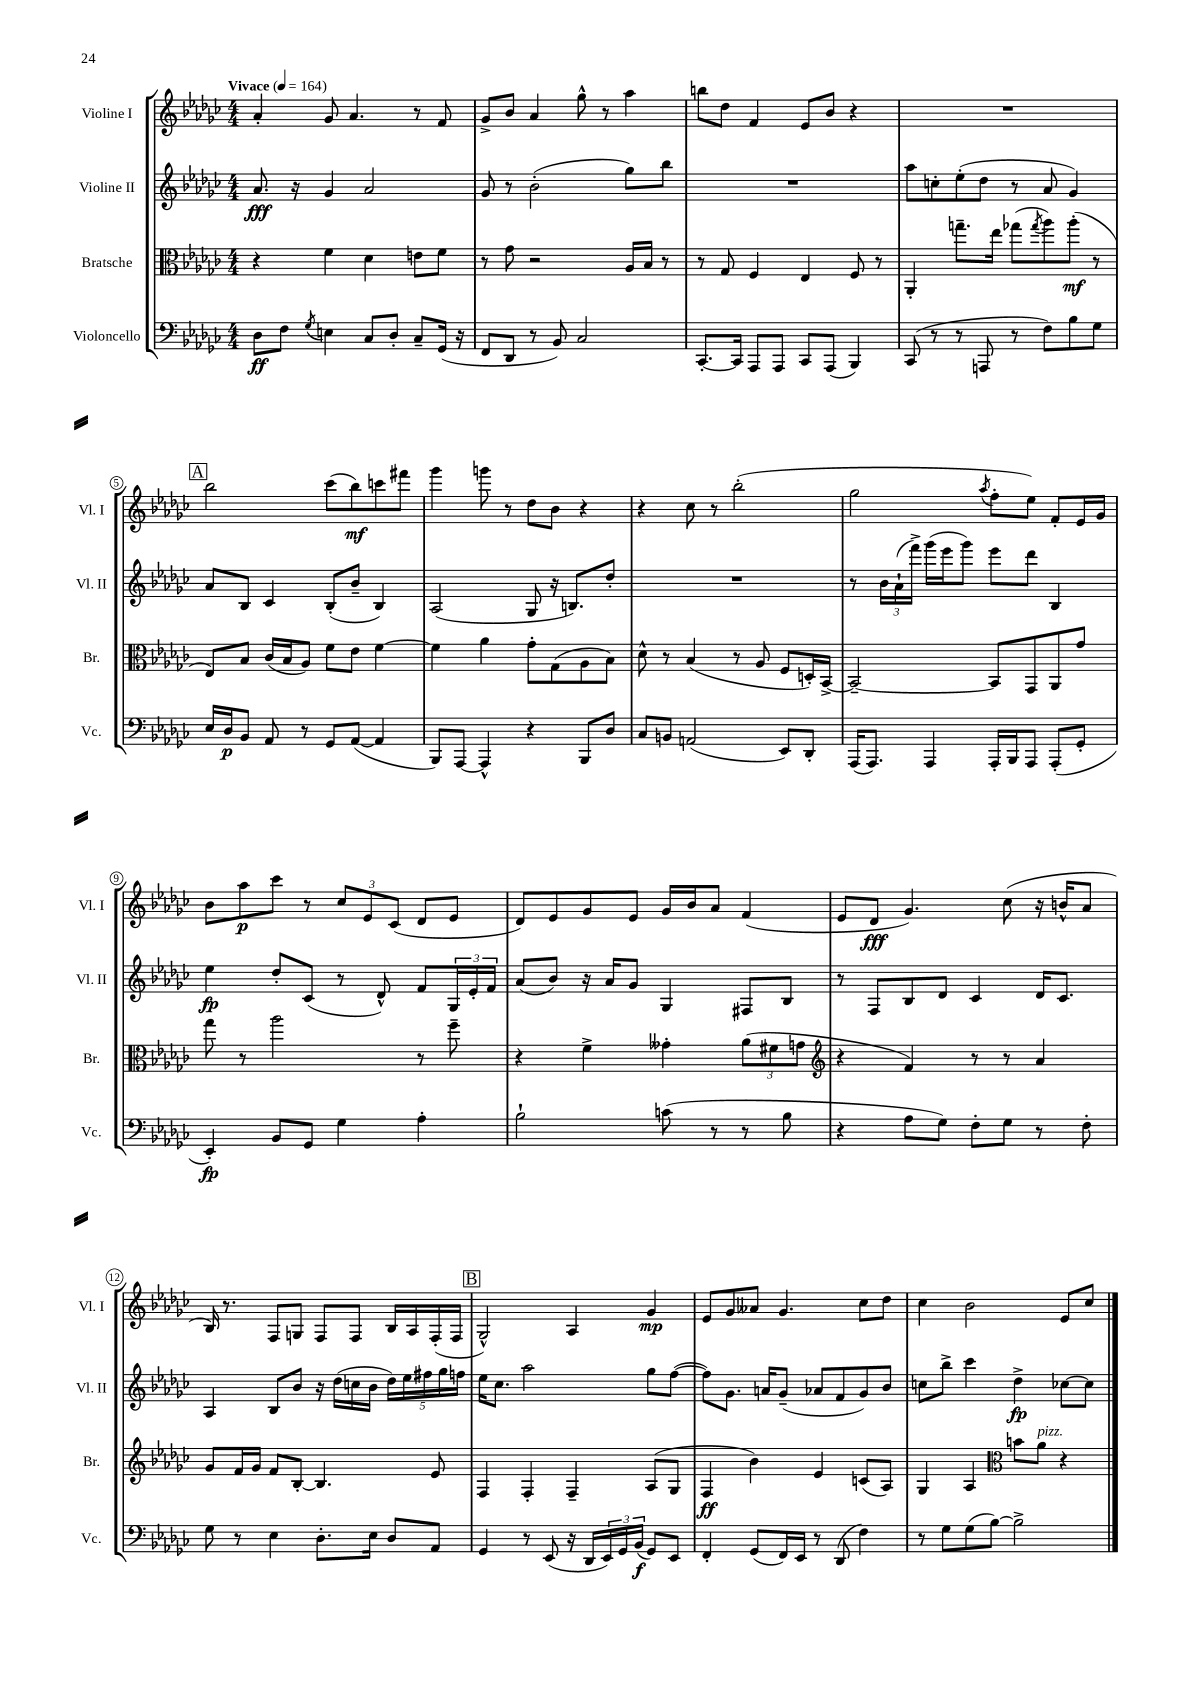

**kern	**kern	**kern	**kern
*staff4	*staff3	*staff2	*staff1
*clefF4	*clefC3	*clefG2	*clefG2
*k[b-e-a-d-g-c-]	*k[b-e-a-d-g-c-]	*k[b-e-a-d-g-c-]	*k[b-e-a-d-g-c-]
*M4/4	*M4/4	*M4/4	*M4/4
*MM164	*MM164	*MM164	*MM164
8D-\L	4r	8.a-/	4a-'/
8F\J	.	.	.
.	.	16r	.
8qG-/	.	.	.
4E\	4f\	4g-/	8g-/
.	.	.	4.a-/
8C-/L	4d-\	2a-/	.
8D-'/J	.	.	.
8C-~/L	8e\L	.	8r
(16GG-/Jk	8f\J	.	8f/
16r	.	.	.
=	=	=	=
8FF/L	8r	8g-/	8g-^/L
8DD-/J	8g-\	8r	8b-/J
8r	2r	(2b-'\	4a-/
8BB-/)	.	.	.
2C-/	.	.	8gg-^^\
.	.	.	8r
.	16A-/LL	8gg-\L)	4aa-\
.	16B-/JJ	.	.
.	8r	8bb-\J	.
=	=	=	=
[8.CC-'/L	8r	1r	8bb\L
.	8G-/	.	8dd-\J
16CC-/]Jk	.	.	.
8AAA-/L	4F/	.	4f/
8AAA-/J	.	.	.
8CC-/L	4E-/	.	8e-/L
(8AAA-/J	.	.	8b-/J
4BBB-/)	8F/	.	4r
.	8r	.	.
=	=	=	=
(8CC-/	4AA-'/	8aa-\L	1r
8r	.	8cc'\	.
8r	8.gg~\L	(8ee-'\	.
8AAA/	.	8dd-\J	.
.	16ee-\Jk	.	.
8r	(8gg-\L	8r	.
.	8qgg-/	.	.
8F\L)	8aa-\)	8a-/	.
8B-\	(8aa-'\J	4g-/)	.
8G-\J	8r	.	.
=	=	=	=
16E-/LL	8E-/L)	8a-/L	2bb-\
16D-/J	.	.	.
8BB-/J	8B-/J	8B-/J	.
8AA-/	(16c-/LL	4c-/	.
.	16B-/J	.	.
8r	8A-/J)	.	.
8GG-/L	8f\L	(8B-'/L	(8ccc-\L
([8AA-/J	8e-\J	8b-~/J	8bb-\)
4AA-/]	[4f\	4B-/)	8ccc\
.	.	.	8fff#\J
=	=	=	=
8BBB-/L)	4f\]	(2A-/	4ggg-\
[8AAA-/J	.	.	.
4AAA-^^/]	4a-\	.	8ggg\
.	.	.	8r
4r	8g-'\L	8G-/	8dd-\L
.	(8G-\	16r	8b-\J
.	.	8.B/L)	.
8BBB-/L	8A-\	.	4r
8D-/J	8B-\J)	8dd-'/J	.
=	=	=	=
8C-/L	8d-^^\	1r	4r
8BB/J	8r	.	.
(2AA/	(4B-/	.	8cc-\
.	.	.	8r
.	8r	.	(2bb-'\
.	8A-/	.	.
8EE-/L)	8F/L	.	.
8DD-'/J	16D'/L)	.	.
.	[16BB-^/JJ	.	.
=	=	=	=
(16AAA-/LK	2BB-~/_	8r	2gg-\
8.AAA-/J)	.	.	.
.	.	24b-\LL	.
.	.	(24a-`\	.
.	.	24fff^\JJ)	.
4AAA-/	.	(16ggg-\LL	.
.	.	16eee-\J	.
.	.	8ggg-\J)	.
.	.	.	8qaa-/
16AAA-'/LL	8BB-/]L	8eee-\L	8ff'\L
16BBB-/J	.	.	.
8AAA-/J	8GG-/	8ddd-\J	8ee-\J)
(8AAA-'/L	8AA-/	4B-/	8f'/L
8GG-'/J	8g-/J	.	16e-/L
.	.	.	16g-/JJ
=	=	=	=
4EE-'/)	8gg-\	4ee-\	8b-\L
.	8r	.	8aa-\
8BB-/L	2aa-\	8dd-'/L	8ccc-\J
8GG-/J	.	(8c-/J	8r
4G-\	.	8r	12cc-/L
.	.	.	12e-/
.	.	8d-^^/)	.
.	.	.	(12c-/J
4A-'\	8r	8f/L	8d-/L
.	8ff~\	24G-/L	8e-/J
.	.	24e-'/	.
.	.	24f/JJ	.
=	=	=	=
2B-`\	4r	(8a-/L	8d-/L)
.	.	8b-/J)	8e-/
.	4f^\	16r	8g-/
.	.	16a-/LK	.
.	.	8g-/J	8e-/J
(8c\	4g--'\	4G-/	16g-/LL
.	.	.	16b-/J
8r	.	.	8a-/J
8r	(12a-\L	8F#/L	(4f/
.	12f#\	.	.
8B-\	.	8B-/J	.
.	12g\J	.	.
=	=	=	=
*	*clefG2	*	*
4r	4r	8r	8e-/L
.	.	8F/L	8d-/J
8A-\L	4f/)	8B-/	4.g-/)
8G-\J)	.	8d-/J	.
8F'\L	8r	4c-/	.
8G-\J	8r	.	(8cc-\
8r	4a-/	16d-/LK	16r
.	.	8.c-/J	16b^^/LK
8F'\	.	.	8a-/J
=	=	=	=
8G-\	8g-/L	4A-/	16B-/)
.	.	.	8.r
8r	16f/L	.	.
.	16g-/JJ	.	.
4E-\	8f/L	8B-/L	8F/L
.	[8B-'/J	8b-/J	8G/J
8.D-'\L	4.B-/]	16r	8F/L
.	.	(16dd-\LL	.
.	.	16cc\	8F/J
16E-\Jk	.	16b-\JJ	.
8D-/L	.	20dd-\LL)	16B-/LL
.	.	20ee-\	.
.	.	.	16A-/
.	.	20ff#\	.
8AA-/J	8e-/	.	(16F'/
.	.	20gg-\	.
.	.	.	16F/JJ
.	.	20ff\JJ	.
=	=	=	=
4GG-/	4F/	16ee-\LK	2G-^^/)
.	.	8.cc-\J	.
8r	4F'/	2aa-\	.
(8EE-/	.	.	.
16r	4F~/	.	4A-/
16DD-/LL	.	.	.
24EE-/)	.	.	.
24GG-/	.	.	.
(24BB-/JJ	.	.	.
8GG-/L)	(8A-/L	8gg-\L	4g-/
8EE-/J	8G-/J	([8ff\J	.
=	=	=	=
4FF'/	4F/	8ff\]L)	8e-/L
.	.	8.g-\J	8g-/
(8GG-/L	4b-\)	.	8a--/J
.	.	16a/LK	.
16FF/L)	.	(8g-~/J	4.g-/
16EE-/JJ	.	.	.
8r	4e-/	8a-/L	.
(8DD-/	.	8f/	.
4F\)	(8c/L	8g-/)	8cc-\L
.	8A-/J)	8b-/J	8dd-\J
=	=	=	=
8r	4G-/	8cc\L	4cc-\
8G-\L	.	8bb-^\J	.
(8G-\	4A-/	4ccc-\	2b-\
[8B-\J)	.	.	.
*	*clefC3	*	*
2B-^\]	8b\L	4dd-^\	.
.	8a-\J	.	.
.	4r	[8cc-\L	8e-/L
.	.	8cc-\]J	8cc-/J
==	==	==	==
*-	*-	*-	*-
